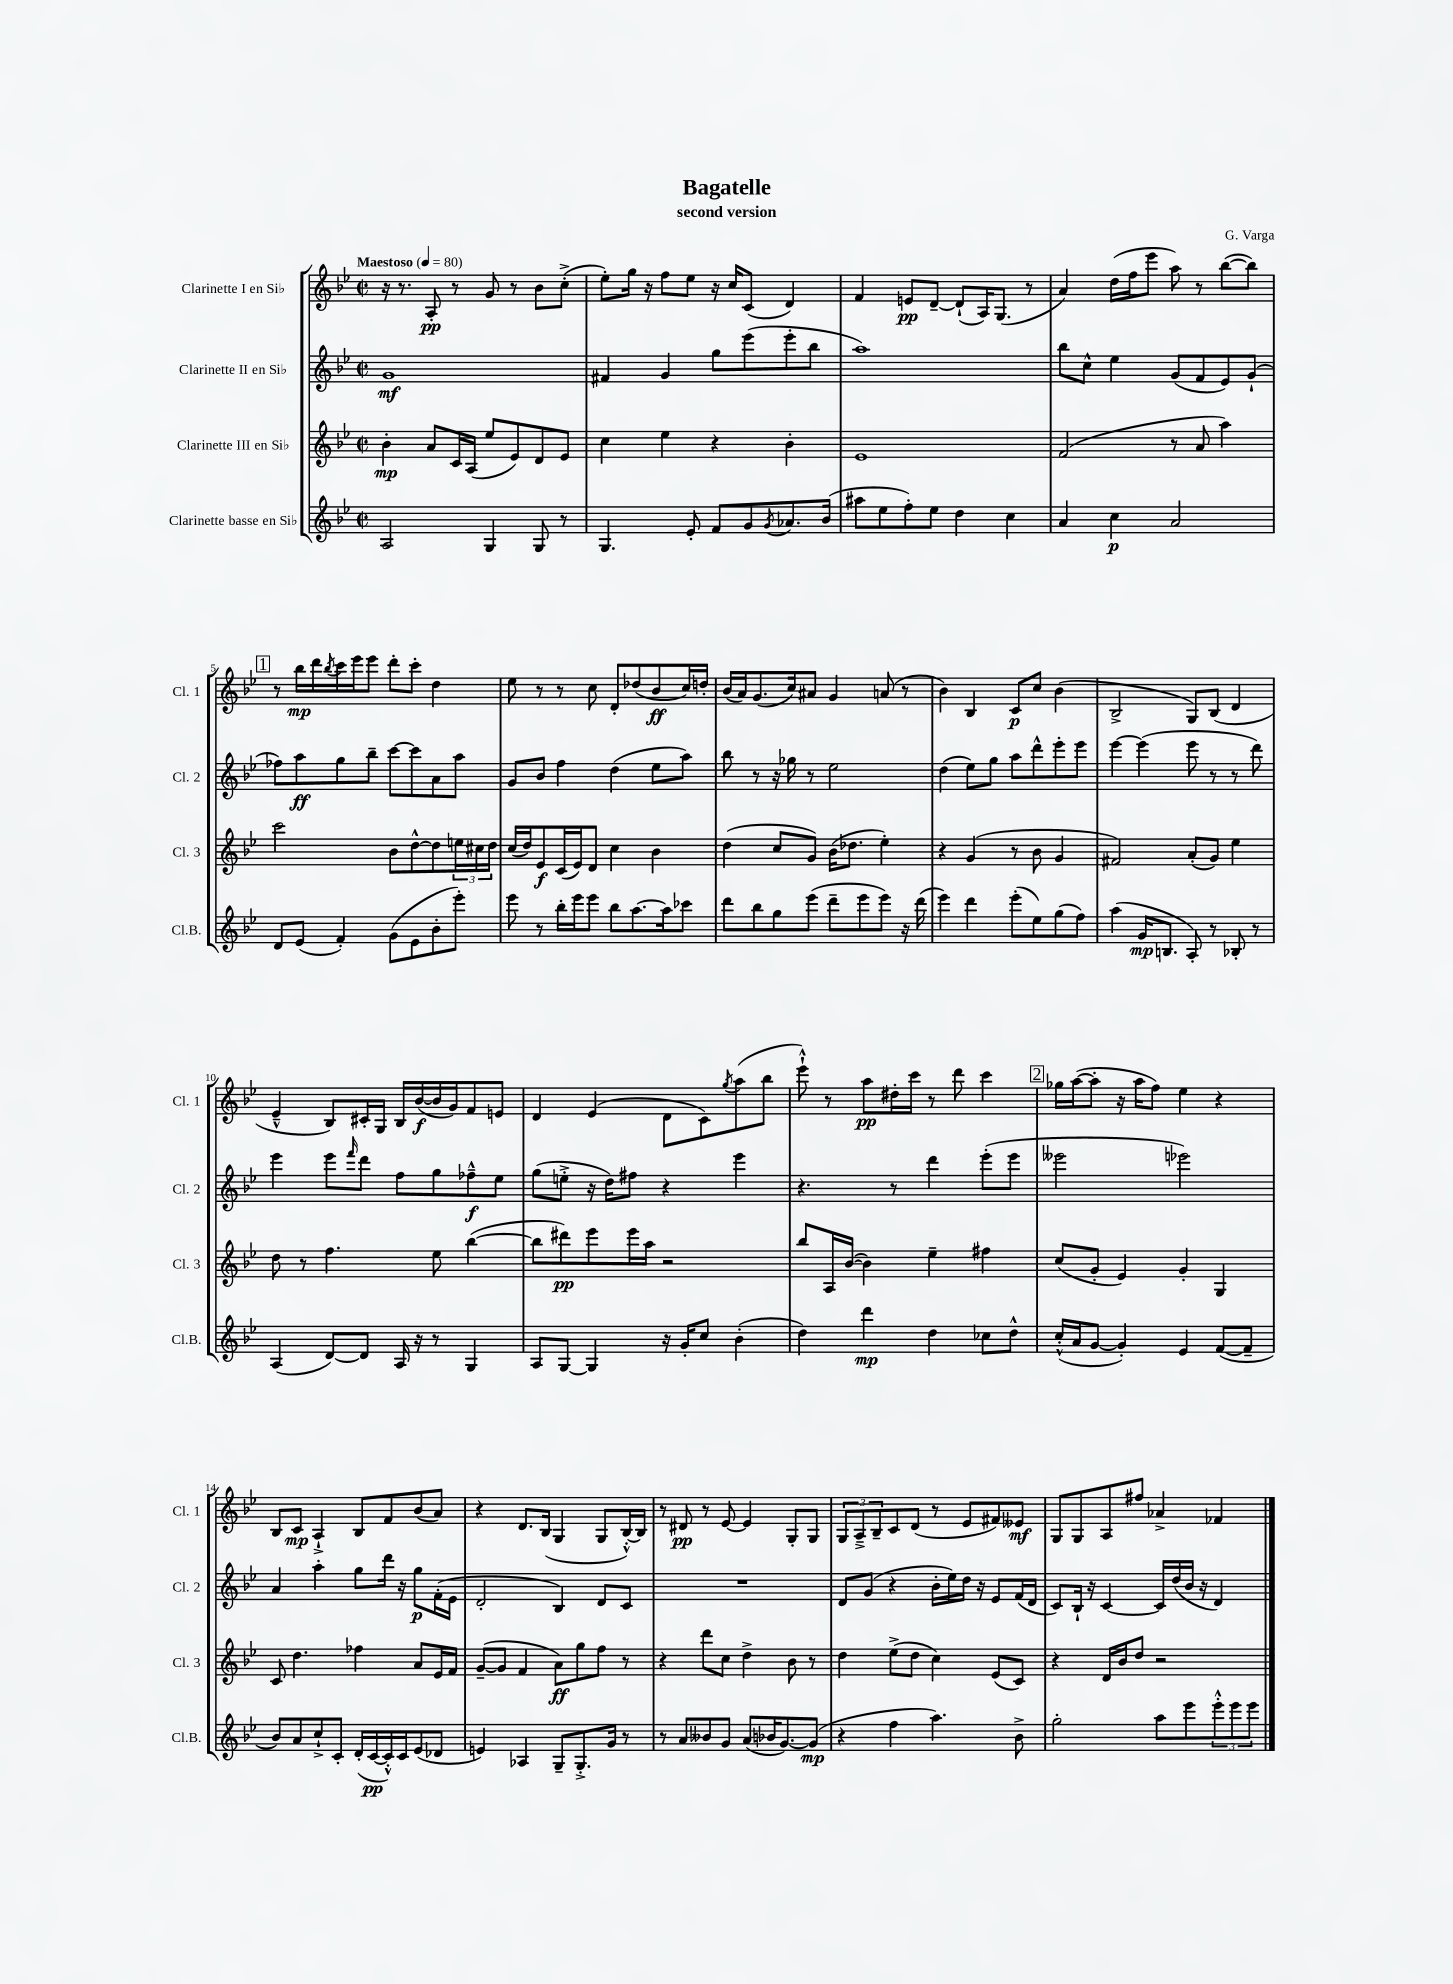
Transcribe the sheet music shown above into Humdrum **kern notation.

**kern	**kern	**kern	**kern
*staff4	*staff3	*staff2	*staff1
*clefG2	*clefG2	*clefG2	*clefG2
*k[b-e-]	*k[b-e-]	*k[b-e-]	*k[b-e-]
*M2/2	*M2/2	*M2/2	*M2/2
*met(c|)	*met(c|)	*met(c|)	*met(c|)
*MM80	*MM80	*MM80	*MM80
2A	4b-'	1g	16r
.	.	.	8.r
.	8a	.	8A'
.	16c	.	8r
.	(16A	.	.
4G	8ee-	.	8g
.	8e-)	.	8r
8G	8d	.	8b-
8r	8e-	.	(8cc'^
=	=	=	=
4.G	4cc	4f#	8ee-')
.	.	.	16gg
.	.	.	16r
.	4ee-	4g	8ff
8e-'	.	.	8ee-
8f	4r	8gg	16r
.	.	.	16cc
8g	.	(8eee-	(8c
8qg	.	.	.
8.a-	4b-'	8eee-'	4d)
.	.	8bb-	.
(16b-	.	.	.
=	=	=	=
8aa#	1e-	1aa)	4f
8ee-	.	.	.
8ff')	.	.	8e
8ee-	.	.	[8d~
4dd	.	.	(8d`]
.	.	.	16A)
.	.	.	(8.G
4cc	.	.	.
.	.	.	8r
=	=	=	=
4a	(2f	8bb-	4a)
.	.	8cc^^	.
4cc	.	4ee-	(16dd
.	.	.	16ff
.	.	.	8eee-
2a	8r	(8g	8aa)
.	8a	8f	8r
.	4aa)	8e-)	([8bb-
.	.	(8g`	8bb-])
=	=	=	=
8d	2ccc	8ff-)	8r
(8e-	.	8aa	16bb-
.	.	.	16ddd
.	.	.	8qbb-
4f')	.	8gg	16ccc
.	.	.	16eee-
.	.	8bb-~	8eee-
(8g	8b-	[8ccc	8ddd'
8e-	[8dd^^	8ccc]	8ccc'
8b-'	8dd]	8a	4dd
8eee-')	24ee	8aa	.
.	24cc#	.	.
.	24dd	.	.
=	=	=	=
8eee-	(16cc	8g	8ee-
.	16dd)	.	.
8r	8e-	8b-	8r
16bb-'	(16c	4ff	8r
16eee-	16e-)	.	.
8eee-	8d	.	8cc
8bb-	4cc	(4dd	8d'
[8.aa	.	.	(8dd-
.	4b-	8ee-	8b-
16aa]	.	.	.
8ccc-	.	8aa)	16cc)
.	.	.	16dd'
=	=	=	=
8ddd	(4dd	8bb-	(16b-
.	.	.	16a)
8bb-	.	8r	(8.g
8gg	8cc	16r	.
.	.	16gg-	16cc)
(8eee-	8g)	8r	8a#
8ddd~	(16b-	2ee-	4g
.	8.dd-	.	.
8eee-	.	.	.
8eee-)	4ee-')	.	(8a
16r	.	.	8r
(16ddd	.	.	.
=	=	=	=
4eee-)	4r	(4dd	4b-)
4ddd	(4g	8ee-)	4B-
.	.	8gg	.
(8eee-'	8r	8aa	8c
8ee-)	8b-	8ddd^^	8cc
(8gg	4g	8eee-'	(4b-
8ff)	.	8eee-	.
=	=	=	=
(4aa	2f#)	[4eee-	2B-^
16g	.	(4eee-]	.
8.B	.	.	.
8A')	(8a'	8eee-	8G)
8r	8g)	8r	(8B-
8B-'	4ee-	8r	4d
8r	.	8ddd)	.
=	=	=	=
(4A	8dd	4eee-	4e-~^^
.	8r	.	.
[8d)	4.ff	8eee-	8B-)
.	.	16qqfff	.
8d]	.	8ddd	16c#'
.	.	.	16G
16A	.	8ff	16B-
16r	.	.	([16b-
8r	8ee-	8gg	16b-]
.	.	.	16g)
4G	([4bb-	8ff-~^^	8f
.	.	8ee-	8e
=	=	=	=
8A	8bb-]	(8gg	4d
[8G	8ddd#)	8ee'^	.
4G]	8eee-	16r	(4e-
.	.	16dd)	.
.	16eee-	8ff#	.
.	16aa	.	.
16r	2r	4r	8d
16g'	.	.	.
8cc	.	.	8c)
.	.	.	8qgg
(4b-'	.	4eee-	(8aa
.	.	.	8bb-
=	=	=	=
4dd)	8bb-	4.r	8eee-`^^)
.	16A	.	8r
.	([16b-	.	.
4ddd	4b-])	.	8aa
.	.	8r	16dd#'
.	.	.	16ccc
4dd	4ee-~	4ddd	8r
.	.	.	8ddd
8cc-	4ff#	(8eee-'	4ccc
8dd^^	.	8eee-	.
=	=	=	=
(16cc'^^	(8cc	2eee--	16gg-
16a	.	.	([16aa
[8g	8g'	.	8aa']
4g'])	4e-)	.	16r
.	.	.	16aa
.	.	.	8ff)
4e-	4g'	2eee-)	4ee-
([8f	4G	.	4r
8f~]	.	.	.
=	=	=	=
8b-)	8c	4a	8B-
8a	4.dd	.	8c
8cc`^	.	4aa'	4A`^
8c'	.	.	.
(16d'	4ff-	8gg	8B-
[16c	.	.	.
16c'^^])	.	16ddd	8f
16c	.	16r	.
(8e-	8a	8gg	(8b-
8d-	16e-	(16f'	8a)
.	16f	16e-	.
=	=	=	=
4e)	([8g~	2d'	4r
.	8g]	.	.
4A-	4f	.	8.d
.	.	.	(16B-
8G~	8a)	4B-)	4G
8.G'^	8gg	.	.
.	8ff	8d	8G
16g	.	.	.
8r	8r	8c	[16B-'^^)
.	.	.	16B-]
=	=	=	=
8r	4r	1r	8r
8a	.	.	8d#
8b--	8ddd	.	8r
8g	8cc	.	[8e-
(8a	4dd^	.	4e-]
16b-	.	.	.
[8.g)	.	.	.
.	8b-	.	8G'
(8g]	8r	.	8G
=	=	=	=
4r	4dd	8d	12G
.	.	.	12A~^
.	.	(8g	.
.	.	.	12B-~
4ff	(8ee-^	4r	8c
.	8dd	.	(8d
4.aa)	4cc)	16b-'	8r
.	.	16ee-)	.
.	.	16dd	8e-
.	.	16r	.
.	(8e-	8e-	8f#)
8b-^	8c)	(16f	8e--
.	.	16d	.
=	=	=	=
2gg'	4r	8c)	8G
.	.	16B-`	8G
.	.	16r	.
.	16d	[4c	8A
.	16b-	.	.
.	8dd	.	8ff#
8aa	2r	16c]	4a-^
.	.	(16dd	.
8eee-	.	16b-	.
.	.	16r	.
12eee-'^^	.	4d)	4f-
12eee-	.	.	.
12eee-	.	.	.
==	==	==	==
*-	*-	*-	*-
